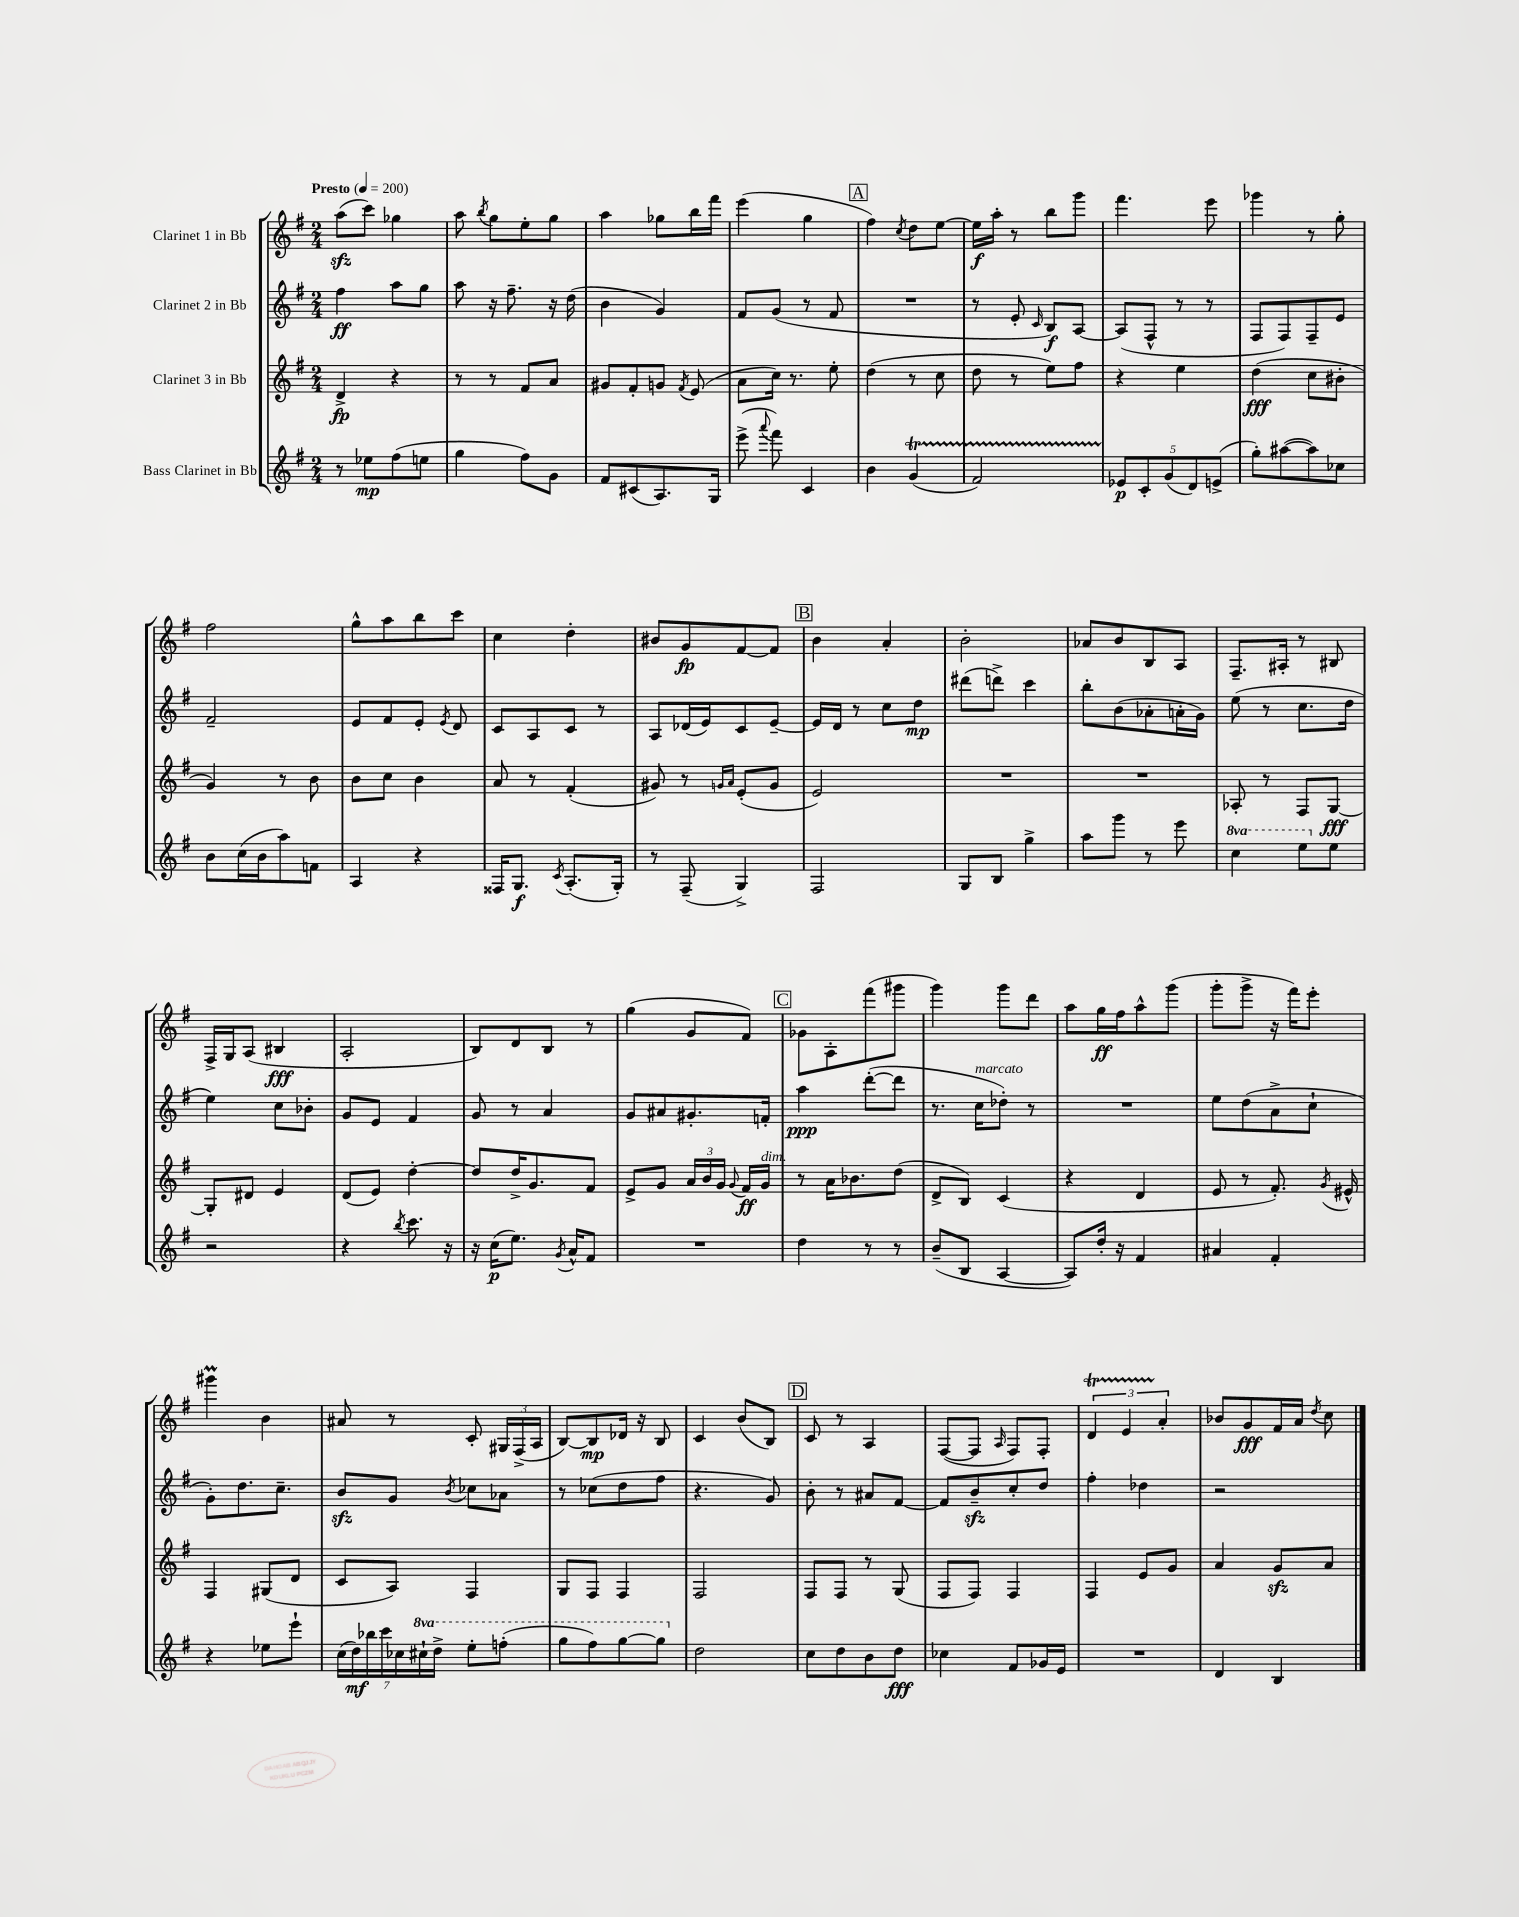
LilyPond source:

<<
\new StaffGroup <<
\new Staff = "s0" \with { instrumentName = "Clarinet 1 in Bb" } {
    \clef treble \key g \major \numericTimeSignature \time 2/4 \tempo "Presto" 4 = 200
    \autoBeamOff a''8[\sfz( c'''8]) ges''4 |
    a''8 \acciaccatura { b''8 } g''8[ e''8-. g''8] |
    a''4 ges''8[ b''16 fis'''16] |
    e'''4( g''4 |
    \mark \markup { \box "A" } fis''4) \acciaccatura { c''8 } d''8[ e''8]~ |
    e''16[\f a''16]-. r8 b''8[ g'''8] |
    fis'''4. e'''8 |
    ges'''4 r8 g''8-. |
    fis''2 |
    g''8[-^ a''8 b''8 c'''8] |
    c''4 d''4-. |
    bis'8[ g'8\fp fis'8~ fis'8] |
    \mark \markup { \box "B" } b'4 a'4-. |
    b'2-. |
    aes'8[ b'8 b8 a8] |
    fis8.[-- ais16]-. r8 bis8 |
    fis16[-> g16 a8]( bis4\fff |
    a2-. |
    b8[) d'8 b8] r8 |
    g''4( g'8[ fis'8]) |
    \mark \markup { \box "C" } ges'8[ a8-. fis'''8( gis'''8] |
    g'''4) g'''8[ d'''8] |
    a''8[ g''16\ff fis''16 a''8-^ g'''8]( |
    g'''8[-. g'''8]-> r16 fis'''16[) e'''8]-. |
    gis'''4\prall b'4 |
    ais'8 r8 c'8-. \tuplet 3/2 { gis16[ fis16->( a16] } |
    b8[~) b8\mp des'16] r16 b8 |
    c'4 b'8[( b8]) |
    \mark \markup { \box "D" } c'8 r8 a4 |
    fis8[~( fis8] \grace { a16 } fis8[) fis8]-. |
    \tuplet 3/2 { d'4\startTrillSpan e'4 a'4-.\stopTrillSpan } |
    bes'8[ g'8\fff fis'16 a'16] \acciaccatura { d''8 } c''8 \bar "|." |
}
\new Staff = "s1" \with { instrumentName = "Clarinet 2 in Bb" } {
    \clef treble \key g \major \numericTimeSignature \time 2/4
    \autoBeamOff fis''4\ff a''8[ g''8] |
    a''8 r16 fis''8.-- r16 d''16( |
    b'4 g'4) |
    fis'8[ g'8]( r8 fis'8 |
    \mark \markup { \box "A" } R2 |
    r8 e'8-. \grace { c'16 } b8[\f) a8]~ |
    a8[( fis8]-^ r8 r8 |
    fis8[ fis8) fis8-- e'8] |
    fis'2-- |
    e'8[ fis'8 e'8]-. \acciaccatura { e'8 } d'8 |
    c'8[ a8 c'8] r8 |
    a8[ des'16( e'16) c'8 e'8]~-- |
    \mark \markup { \box "B" } e'16[ d'16] r8 c''8[ d''8]\mp |
    dis'''8[( d'''8]->) c'''4 |
    b''8[-. b'8( aes'8-. a'16-. g'16]) |
    e''8( r8 c''8.[ d''16] |
    e''4) c''8[ bes'8]-. |
    g'8[ e'8] fis'4 |
    g'8 r8 a'4 |
    g'8[ ais'8 gis'8.-. f'16]-. |
    \mark \markup { \box "C" } a''4\ppp d'''8[~-.( d'''8] |
    r8. c''16[^\markup { \italic "marcato" } des''8]-.) r8 |
    R2 |
    e''8[ d''8( a'8-> c''8]-! |
    g'8[-.) d''8. c''8.]-- |
    b'8[\sfz g'8] \acciaccatura { b'8 } ces''8[ aes'8] |
    r8 ces''8[( d''8 fis''8] |
    r4. g'8) |
    \mark \markup { \box "D" } b'8-. r8 ais'8[ fis'8]~ |
    fis'8[ b'8--\sfz c''8-. d''8] |
    fis''4-. des''4 |
    r2 \bar "|." |
}
\new Staff = "s2" \with { instrumentName = "Clarinet 3 in Bb" } {
    \clef treble \key g \major \numericTimeSignature \time 2/4
    \autoBeamOff d'4->\fp r4 |
    r8 r8 fis'8[ a'8] |
    gis'8[ fis'8-. g'8] \acciaccatura { fis'8 } e'8( |
    a'8[ c''16]) r8. e''8-. |
    \mark \markup { \box "A" } d''4( r8 c''8 |
    d''8 r8 e''8[) fis''8] |
    r4 e''4 |
    d''4\fff( c''8[ bis'8]-. |
    g'4) r8 b'8 |
    b'8[ c''8] b'4 |
    a'8 r8 fis'4-.( |
    gis'8) r8 \grace { g'16[ a'16] } e'8[-.( g'8] |
    \mark \markup { \box "B" } e'2) |
    R2 |
    R2 |
    aes8-. r8 fis8[ g8]~\fff |
    g8[-. dis'8] e'4 |
    d'8[( e'8]) d''4~-. |
    d''8[ d''16-> g'8. fis'8] |
    e'8[-> g'8] \tuplet 3/2 { a'16[ b'16 g'16] } \appoggiatura { g'8 } fis'16[\ff g'16]^\markup { \italic "dim." } |
    \mark \markup { \box "C" } r8 a'16[ bes'8. d''8]( |
    d'8[-> b8]) c'4( |
    r4 d'4 |
    e'8 r8 fis'8.-.) \acciaccatura { g'8 } eis'16-^ |
    fis4 gis8[( d'8] |
    c'8[ a8]) fis4 |
    g8[ fis8] fis4 |
    fis2 |
    \mark \markup { \box "D" } fis8[ fis8] r8 g8( |
    fis8[ fis8]) fis4 |
    fis4 e'8[ g'8] |
    a'4 g'8[\sfz a'8] \bar "|." |
}
\new Staff = "s3" \with { instrumentName = "Bass Clarinet in Bb" } {
    \clef treble \key g \major \numericTimeSignature \time 2/4 \set Staff.ottavationMarkups = #ottavation-simple-ordinals
    \autoBeamOff r8 ees''8[\mp fis''8( e''8] |
    g''4 fis''8[) g'8] |
    fis'8[ cis'8( a8.) g16] |
    e'''8->( \appoggiatura { a'''8 } fis'''8) c'4 |
    \mark \markup { \box "A" } b'4 g'4\startTrillSpan( |
    fis'2) |
    \tuplet 5/4 { ees'8[\stopTrillSpan\p c'8-. g'8( d'8) e'8]->( } |
    g''8[-.) ais''8~( ais''8) ces''8] |
    b'8[ c''16( b'16 a''8) f'8] |
    a4 r4 |
    fisis16[ g8.]\f \acciaccatura { c'8 } a8.[-.( g16]-.) |
    r8 fis8--( g4->) |
    \mark \markup { \box "B" } fis2 |
    g8[ b8] g''4-> |
    a''8[ g'''8] r8 e'''8 |
    \ottava #1 c'''4 e'''8[ \ottava #0 e''8] |
    r2 |
    r4 \acciaccatura { b''8 } c'''8. r16 |
    r16 c''16[\p( e''8.]) \acciaccatura { g'8 } a'16[-^ fis'8] |
    R2 |
    \mark \markup { \box "C" } d''4 r8 r8 |
    b'8[--( b8] a4~ |
    a8[) d''16]-. r16 fis'4 |
    ais'4 fis'4-. |
    r4 ees''8[ e'''8]-! |
    \tuplet 7/4 { c''16[( d''16\mf) bes''16 c'''16 ces''16 \ottava #1 cis'''16-! d'''16]-> } e'''8[-. f'''8]-.( |
    g'''8[ fis'''8) g'''8~ g'''8] \ottava #0 |
    d''2 |
    \mark \markup { \box "D" } c''8[ d''8 b'8 d''8]\fff |
    ces''4 fis'8[ ges'16 e'16] |
    R2 |
    d'4 b4 \bar "|." |
}
>>
>>
\layout { \context { \Score \remove "Bar_number_engraver" } }
